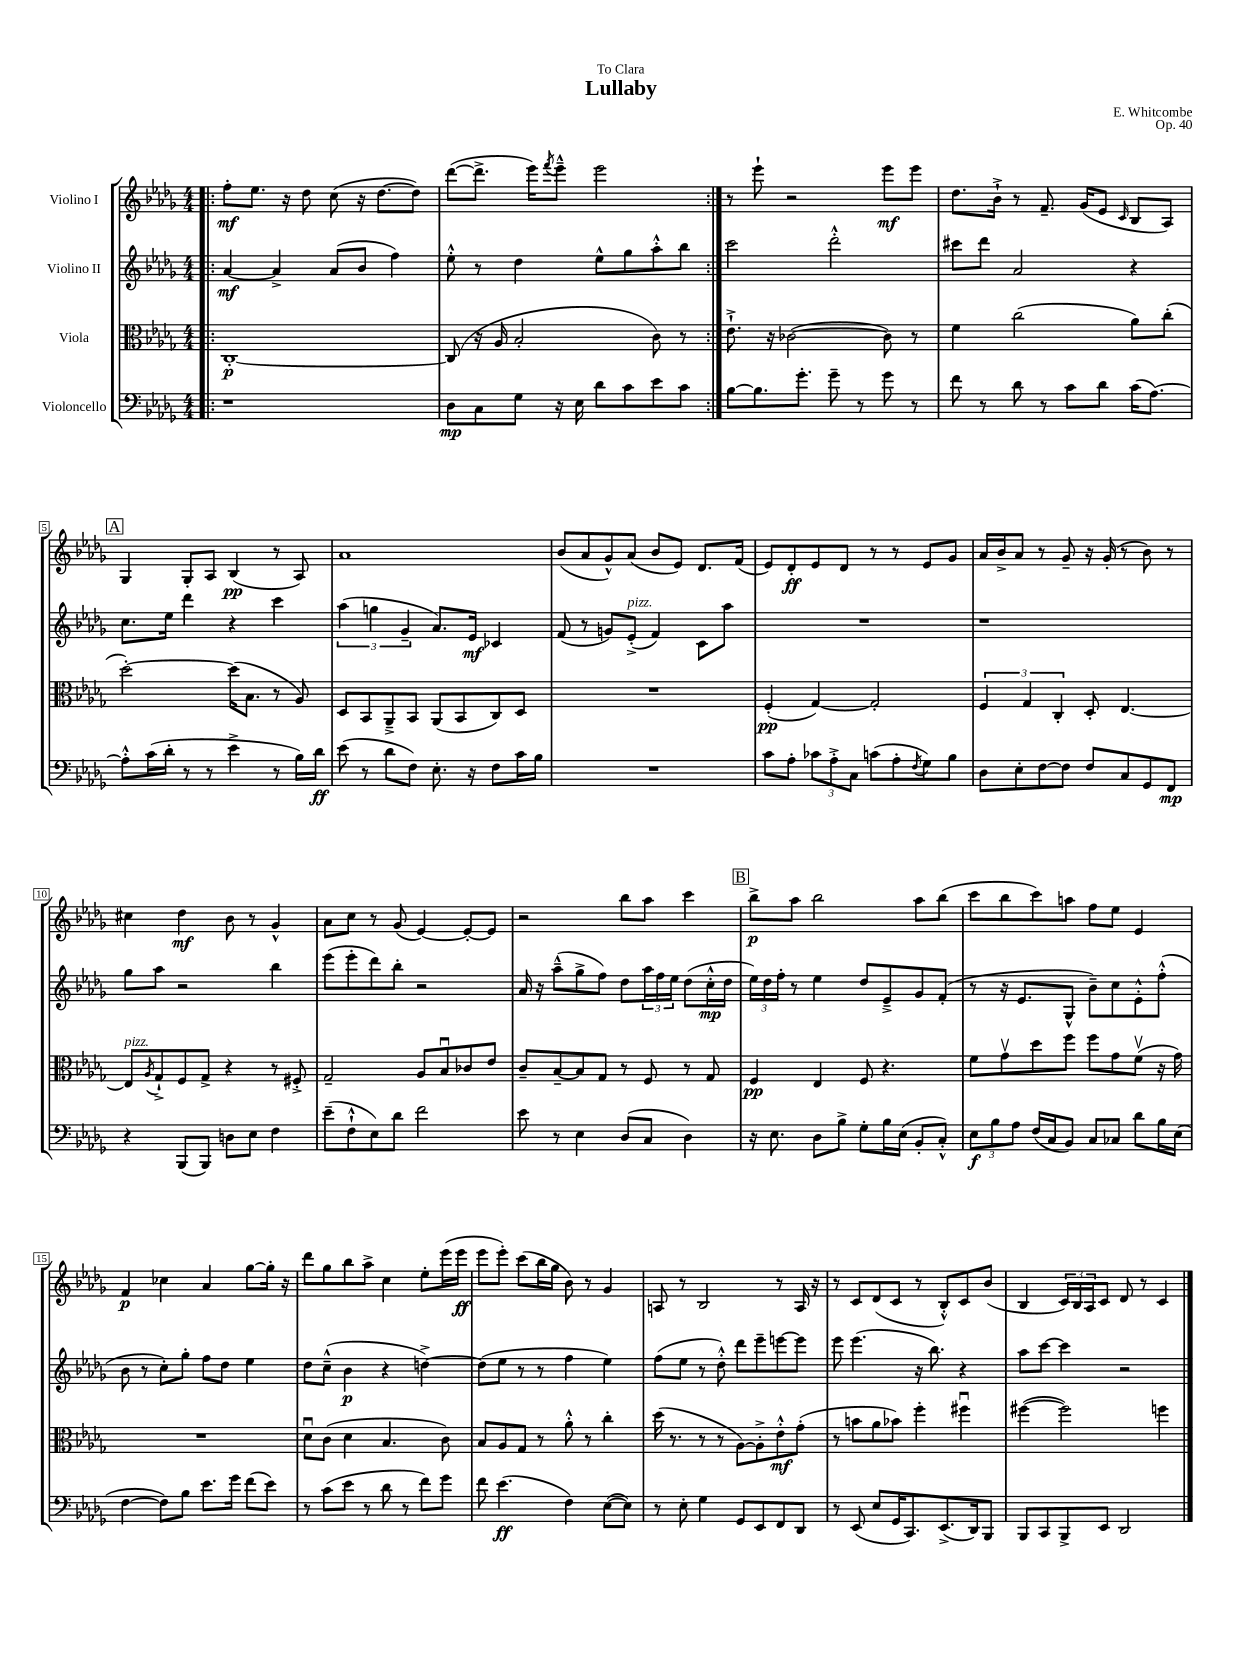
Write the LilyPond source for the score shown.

\header { title = "Lullaby" composer = "E. Whitcombe" dedication = "To Clara" opus = "Op. 40" }
<<
\new StaffGroup <<
\new Staff = "s0" \with { instrumentName = "Violino I" } {
    \clef treble \key des \major \numericTimeSignature \time 4/4
    \repeat volta 2 { \bar ".|:" f''8-.\mf ees''8. r16 des''8 c''8( r16 des''8.~ des''8) |
    des'''8~( des'''8.-> ees'''16) \acciaccatura { f'''8 } ees'''8---^ ees'''2 | }
    r8 ees'''8-! r2 ees'''8\mf ees'''8 |
    des''8. bes'16-!-> r8 f'8.-- ges'16( ees'8 \grace { c'16 } bes8 aes8) |
    \mark \markup { \box "A" } ges4 ges8-. aes8 bes4\pp( r8 aes8) |
    aes'1 |
    bes'8( aes'8 ges'8-^) aes'8( bes'8 ees'8) des'8. f'16( |
    ees'8) des'8-.\ff ees'8 des'8 r8 r8 ees'8 ges'8 |
    aes'16 bes'16-> aes'8 r8 ges'8-- r16 ges'16-.( r8 bes'8) r8 |
    cis''4 des''4\mf bes'8 r8 ges'4-^ |
    aes'8 c''8 r8 ges'8( ees'4~) ees'8~-. ees'8 |
    r2 bes''8 aes''8 c'''4 |
    \mark \markup { \box "B" } bes''8->\p aes''8 bes''2 aes''8 bes''8( |
    c'''8 bes''8 c'''8) a''8 f''8 ees''8 ees'4 |
    f'4\p ces''4 aes'4 ges''8~ ges''16-. r16 |
    des'''8 ges''8 bes''8 aes''8-> c''4 ees''8-. ees'''16( ees'''16\ff |
    ees'''8 ees'''8-.) c'''8( bes''16 ges''16 bes'8) r8 ges'4 |
    a8 r8 bes2 r8 a16 r16 |
    r8 c'8 des'8( c'8 r8 bes8-.-^) c'8 bes'8( |
    bes4 \tuplet 3/2 { c'16) bes16 aes16 } c'8 des'8 r8 c'4 \bar "|." |
}
\new Staff = "s1" \with { instrumentName = "Violino II" } {
    \clef treble \key des \major \numericTimeSignature \time 4/4
    \repeat volta 2 { \bar ".|:" aes'4~\mf aes'4-> aes'8( bes'8 f''4) |
    ees''8-.-^ r8 des''4 ees''8-^ ges''8 aes''8-.-^ bes''8 | }
    c'''2 des'''2-.-^ |
    cis'''8 des'''8 aes'2 r4 |
    \mark \markup { \box "A" } c''8. ees''16 des'''4 r4 c'''4 |
    \tuplet 3/2 { aes''4( g''4 ges'4-- } aes'8.) ees'16\mf ces'4 |
    f'8( r8 g'8) ees'8-.->^\markup { \italic "pizz." }( f'4) c'8 aes''8 |
    R1 |
    r1 |
    ges''8 aes''8 r2 bes''4 |
    ees'''8( ees'''8-. des'''8) bes''8-. r2 |
    aes'16 r16 aes''8---^( ges''8-> f''8) des''8 \tuplet 3/2 { aes''16 f''16 ees''16 } des''8( c''16-.-^\mp des''16 |
    \mark \markup { \box "B" } \tuplet 3/2 { ees''16) des''16 f''16-. } r8 ees''4 des''8 ees'8---> ges'8 f'8-.( |
    r8 r16 ees'8. ges8-^ bes'8--) c''8 ees'8-.-^ f''8-.-^( |
    bes'8 r8 c''8-.) ges''8-. f''8 des''8 ees''4 |
    des''8 c''8---^( bes'4\p r4 d''4~->) |
    d''8( ees''8 r8 r8 f''4 ees''4) |
    f''8( ees''8 r8 des''8-.-^) des'''8 ees'''8-- e'''8~ e'''8 |
    ees'''8 ees'''4.( r16 bes''8.) r4 |
    aes''8 c'''8~ c'''4 r2 \bar "|." |
}
\new Staff = "s2" \with { instrumentName = "Viola" } {
    \clef alto \key des \major \numericTimeSignature \time 4/4
    \repeat volta 2 { \bar ".|:" c1~-.\p |
    c8( r16 aes16 bes2-. c'8) r8 | }
    ees'8.-!-> r16 ces'2~( ces'8) r8 |
    f'4 c''2( aes'8) c''8-.( |
    \mark \markup { \box "A" } des''2~-.) des''16( bes8. r8 aes8) |
    des8 bes,8 aes,8---> bes,8 aes,8( bes,8 c8) des8 |
    R1 |
    f4-.\pp( ges4~) ges2-. |
    \tuplet 3/2 { f4 ges4 c4-. } des8-. ees4.~ |
    ees8^\markup { \italic "pizz." } \acciaccatura { aes8 } ges8-!-> f8 ges8-> r4 r8 fis8-.-> |
    ges2-- aes8 bes8\downbow ces'8 ees'8 |
    c'8-- bes8~-- bes8 ges8 r8 f8 r8 ges8 |
    \mark \markup { \box "B" } f4\pp ees4 f8 r4. |
    f'8 ges'8\upbow des''8 f''8 f''8 ges'8 f'8\upbow( r16 ges'16) |
    R1 |
    des'8\downbow c'8( des'4 bes4. c'8) |
    bes8 aes8 ges8 r8 aes'8-.-^ r8 c''4-. |
    des''16( r8. r8 r8 aes8~) aes8-.-> ees'8-.-^\mf ges'8-.( |
    r8 b'8 aes'8 bes'8) f''4-. fis''4\downbow |
    fis''4~( fis''2) f''4 \bar "|." |
}
\new Staff = "s3" \with { instrumentName = "Violoncello" } {
    \clef bass \key des \major \numericTimeSignature \time 4/4
    \repeat volta 2 { \bar ".|:" r1 |
    des8\mp c8 ges8 r16 ees16 des'8 c'8 ees'8 c'8 | }
    bes8~ bes8. ges'8.-. ges'8-- r8 ges'8 r8 |
    f'8 r8 des'8 r8 c'8 des'8 c'16( aes8.~) |
    \mark \markup { \box "A" } aes8-.-^ c'16( des'16-. r8 r8 ees'4-> r8 bes16) des'16\ff |
    ees'8( r8 des'8 f8) ees8.-. r16 f8 c'16 bes16 |
    R1 |
    c'8 aes8-. \tuplet 3/2 { ces'8 aes8-.-> c8 } c'8( aes8-. \acciaccatura { f8 } ges8) bes8 |
    des8 ees8-. f8~ f8 f8 c8 ges,8 f,8\mp |
    r4 bes,,8( bes,,8) d8 ees8 f4 |
    ees'8--( f8-!-^ ees8) des'8 f'2 |
    ees'8 r8 ees4 des8( c8 des4) |
    \mark \markup { \box "B" } r16 ees8. des8 bes8-> ges8-. bes16 ees16( bes,8-. c8-.-^) |
    \tuplet 3/2 { ees8\f bes8 aes8 } f16( c16 bes,8) c8 ces8 des'8 bes16 ees16( |
    f4~ f8) bes8 ees'8. ges'16 f'8( ees'8) |
    r8 c'8( ees'8 r8 des'8 r8 f'8) ges'8 |
    f'8 ees'4.\ff( f4) ees8~( ees8) |
    r8 ees8-. ges4 ges,8 ees,8 f,8 des,8 |
    r8 ees,8( ees8 ges,16 c,8.) ees,8.->( des,16) bes,,8 |
    bes,,8 c,8 bes,,8-> ees,8 des,2 \bar "|." |
}
>>
>>
\layout { \context { \Score \override BarNumber.stencil = #(make-stencil-boxer 0.1 0.3 ly:text-interface::print) } }
